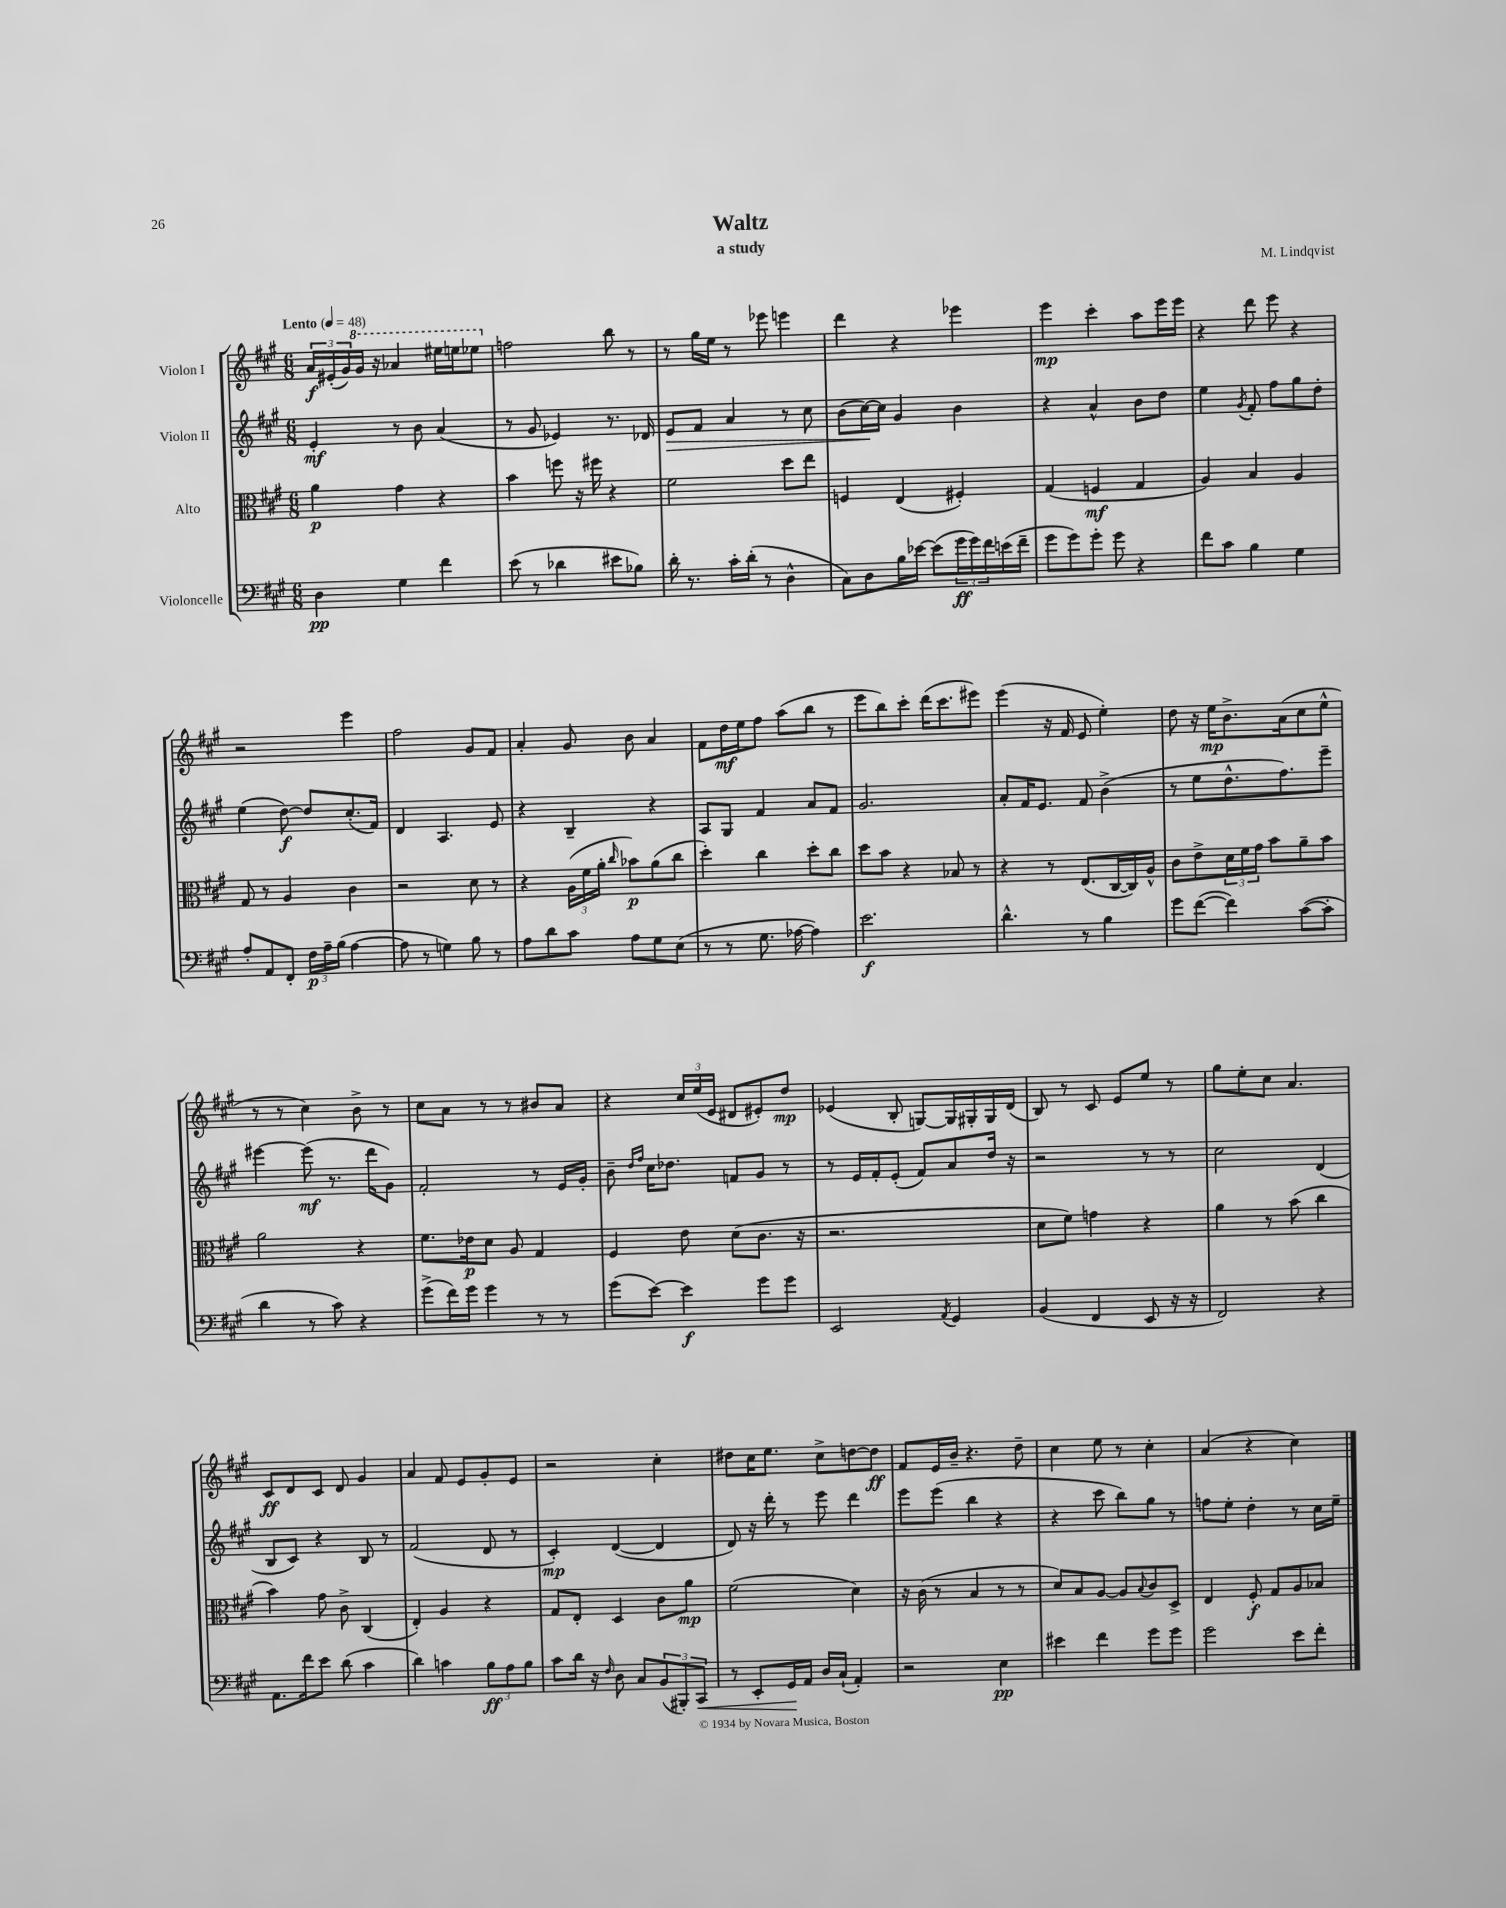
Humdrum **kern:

**kern	**kern	**kern	**kern
*staff4	*staff3	*staff2	*staff1
*clefF4	*clefC3	*clefG2	*clefG2
*k[f#c#g#]	*k[f#c#g#]	*k[f#c#g#]	*k[f#c#g#]
*M6/8	*M6/8	*M6/8	*M6/8
*MM48	*MM48	*MM48	*MM48
4D	4a	4e'	24a
.	.	.	(24e#'
.	.	.	24g#)
.	.	.	16gg#
.	.	.	16r
4G#	4g#	8r	4aa-
.	.	8b	.
4f#	4r	(4a	16eee#
.	.	.	16eee
.	.	.	8eee-
=	=	=	=
(8e	4b	8r	2ff
8r	.	8g#	.
4d-	8ff	4e-)	.
.	16r	.	.
.	16ff#	.	.
8e#	4r	8.r	8bb
8B-)	.	.	8r
.	.	16d-	.
=	=	=	=
16d'	2f#	8e	8r
8.r	.	.	.
.	.	8f#	16gg#
.	.	.	16ee
16c#'	.	4a	8r
(16d'	.	.	.
8r	.	.	8eee-
4D^^	8dd	8r	4eee
.	8ee	8cc#	.
=	=	=	=
8C#)	4F	(8b	4ddd
8D	.	[16cc#)	.
.	.	16cc#]	.
16B	(4E	4g#	4r
[16e-	.	.	.
(8e-]	.	.	.
24g#	4F#')	4b	4eee-
24g#)	.	.	.
24f#	.	.	.
(16e	.	.	.
16f#~	.	.	.
=	=	=	=
8g#	(4G#	4r	4eee
8g#)	.	.	.
8g#'	4F	4a^^	4ccc#'
8g#	.	.	.
4r	4G#	8b	8aa
.	.	8dd	16eee
.	.	.	16eee
=	=	=	=
8f#	4A)	4ee	4r
8c#	.	.	.
.	.	8qg#	.
4B	4B	8f#'	8ddd
.	.	8ff#	8eee
4G#	4A	8gg#	4r
.	.	8dd'	.
=	=	=	=
8A'	8G#	(4ee	2r
8AA	8r	.	.
8FF#'	4A	[8dd)	.
24F#	.	8dd]	.
24A~	.	.	.
(24B	.	.	.
[4A	4c#	(8.cc#'	4eee
.	.	16f#)	.
=	=	=	=
8A]	2r	4d	2ff#
8r	.	.	.
4G)	.	4.A	.
8B	8d	.	8g#
8r	8r	8e	8f#
=	=	=	=
8A	4r	4r	4a'
8d	.	.	.
8c#	(24A	4B~	8g#
.	24f#	.	.
.	24a'	.	.
.	16qqcc#	.	.
8A	8b-)	.	8b
8G#	(8a	4r	4a
(8E	8cc#	.	.
=	=	=	=
8r	4dd')	8A	8f#
8r	.	8G#	16dd
.	.	.	16ee
8.G#	4cc#	4f#	8ff#
.	.	.	(8aa
[16A-	.	.	.
4A-])	8dd'	8a	8bb
.	8cc#	8f#	8r
=	=	=	=
2.e	8dd	2.g#	8eee
.	8b	.	8bb)
.	4r	.	8ccc#'
.	.	.	(16ddd
.	.	.	8.ccc#
.	8B-	.	.
.	8r	.	8eee#)
=	=	=	=
4.d^^	4r	8a'	(4eee
.	.	16f#	.
.	.	8.e	.
.	8r	.	16r
.	.	.	16f#
8r	(8.E	8f#	8e
4B	.	(4b^	4ee')
.	[16C#	.	.
.	16C#])	.	.
.	16A^^	.	.
=	=	=	=
8g#	8c#	8r	8dd
([8f#	8e^	8ee	16r
.	.	.	16ee
4f#])	24d	8.dd^^	8.b^
.	24f#	.	.
.	24g#	.	.
.	8b	.	.
.	.	8.ff#)	(16a
([8c#	8a~	.	8cc#
8c#']	8b	8eee~	8ee^^
=	=	=	=
4d	2a	[4eee#	8r
.	.	.	8r
8r	.	(8eee#]	4cc#)
8c#)	.	8.r	.
4r	4r	.	8b^
.	.	16ddd	.
.	.	8g#)	8r
=	=	=	=
(8g#^	8.f#	2f#'	8cc#
16f#)	.	.	8a
16g#	16e-	.	.
4g#	8d	.	8r
.	8A	.	8r
8r	4G#	8r	8b#
8r	.	16e	8a
.	.	16g#'	.
=	=	=	=
(8g#	4F#	8b~	4r
.	.	16qqdd	.
.	.	16qqff#	.
[8e)	.	16cc#	.
.	.	8.dd-	.
4e]	8e	.	24cc#
.	.	.	(24ee
.	.	.	24e
.	(8d	8f	8d#
8g#	8.c#	8g#	8e#')
8g#	.	8r	8dd
.	16r	.	.
=	=	=	=
2EE	2.r	8r	(4e-
.	.	16e	.
.	.	16f#'	.
.	.	(8e'	8B'
.	.	8f#)	[8G)
8qAA	.	.	.
4GG#	.	8a	16G]
.	.	.	16G#'
.	.	16dd	16G#
.	.	16r	(16d
=	=	=	=
(4BB	8d	2r	8B)
.	8f#)	.	8r
4FF#	4g	.	8c#
.	.	.	8e
8EE	4r	8r	8ee
16r	.	8r	8r
16r	.	.	.
=	=	=	=
2FF#)	4a	2cc#	8gg#
.	.	.	8ee'
.	8r	.	8cc#
.	(8b	.	4.a
4r	4cc#	(4d	.
=	=	=	=
8.AA	4b)	8B	8c#
.	.	8c#)	8d
16f#	.	.	.
8e	8g#	4r	8c#
(8d	8c#^	.	8d
4c#	(4C#	8B	4g#
.	.	8r	.
=	=	=	=
4d)	4E')	(2f#	4a
4c	4A	.	8f#
.	.	.	8e
12B	4r	8d	8g#'
12A	.	.	.
.	.	8r	8e
12B	.	.	.
=	=	=	=
8c#	8G#	4c#')	2r
16d	8E'	.	.
16r	.	.	.
16qqF#	.	.	.
8D	4D	([4d	.
8C#	.	.	.
(12BB	8c#	4d]	4cc#'
12BBB#')	.	.	.
.	8a	.	.
12CC#	.	.	.
=	=	=	=
8r	(2f#	8d)	8dd#
8EE'	.	16r	16cc#
.	.	16ddd'	8.ee
16GG#	.	8r	.
16AA	.	.	.
16D	.	8eee	8cc#^
(16C#`	.	.	.
4AA')	4d)	4ddd	[8dd
.	.	.	8dd]
=	=	=	=
2r	16r	8eee	8f#
.	(16c#	.	.
.	8r	(8eee	16e
.	.	.	16b~
.	4B	4bb	4.r
4E	8r	4r	.
.	8r	.	8dd~
=	=	=	=
4e#	8d)	4r	4cc#
.	8B	.	.
4f#	[8A	8ccc#	8ee
.	8A]	8bb)	8r
.	8qqB	.	.
8g#	8c#	8gg#	4cc#'
8g#	8D^	8r	.
=	=	=	=
2g#	4E	8ff	(4a
.	.	8ee'	.
.	8F#'	4dd'	4r
.	8G#	.	.
8e	8A	8r	4cc#)
8f#'	8B-	16cc#	.
.	.	16ee~	.
==	==	==	==
*-	*-	*-	*-
